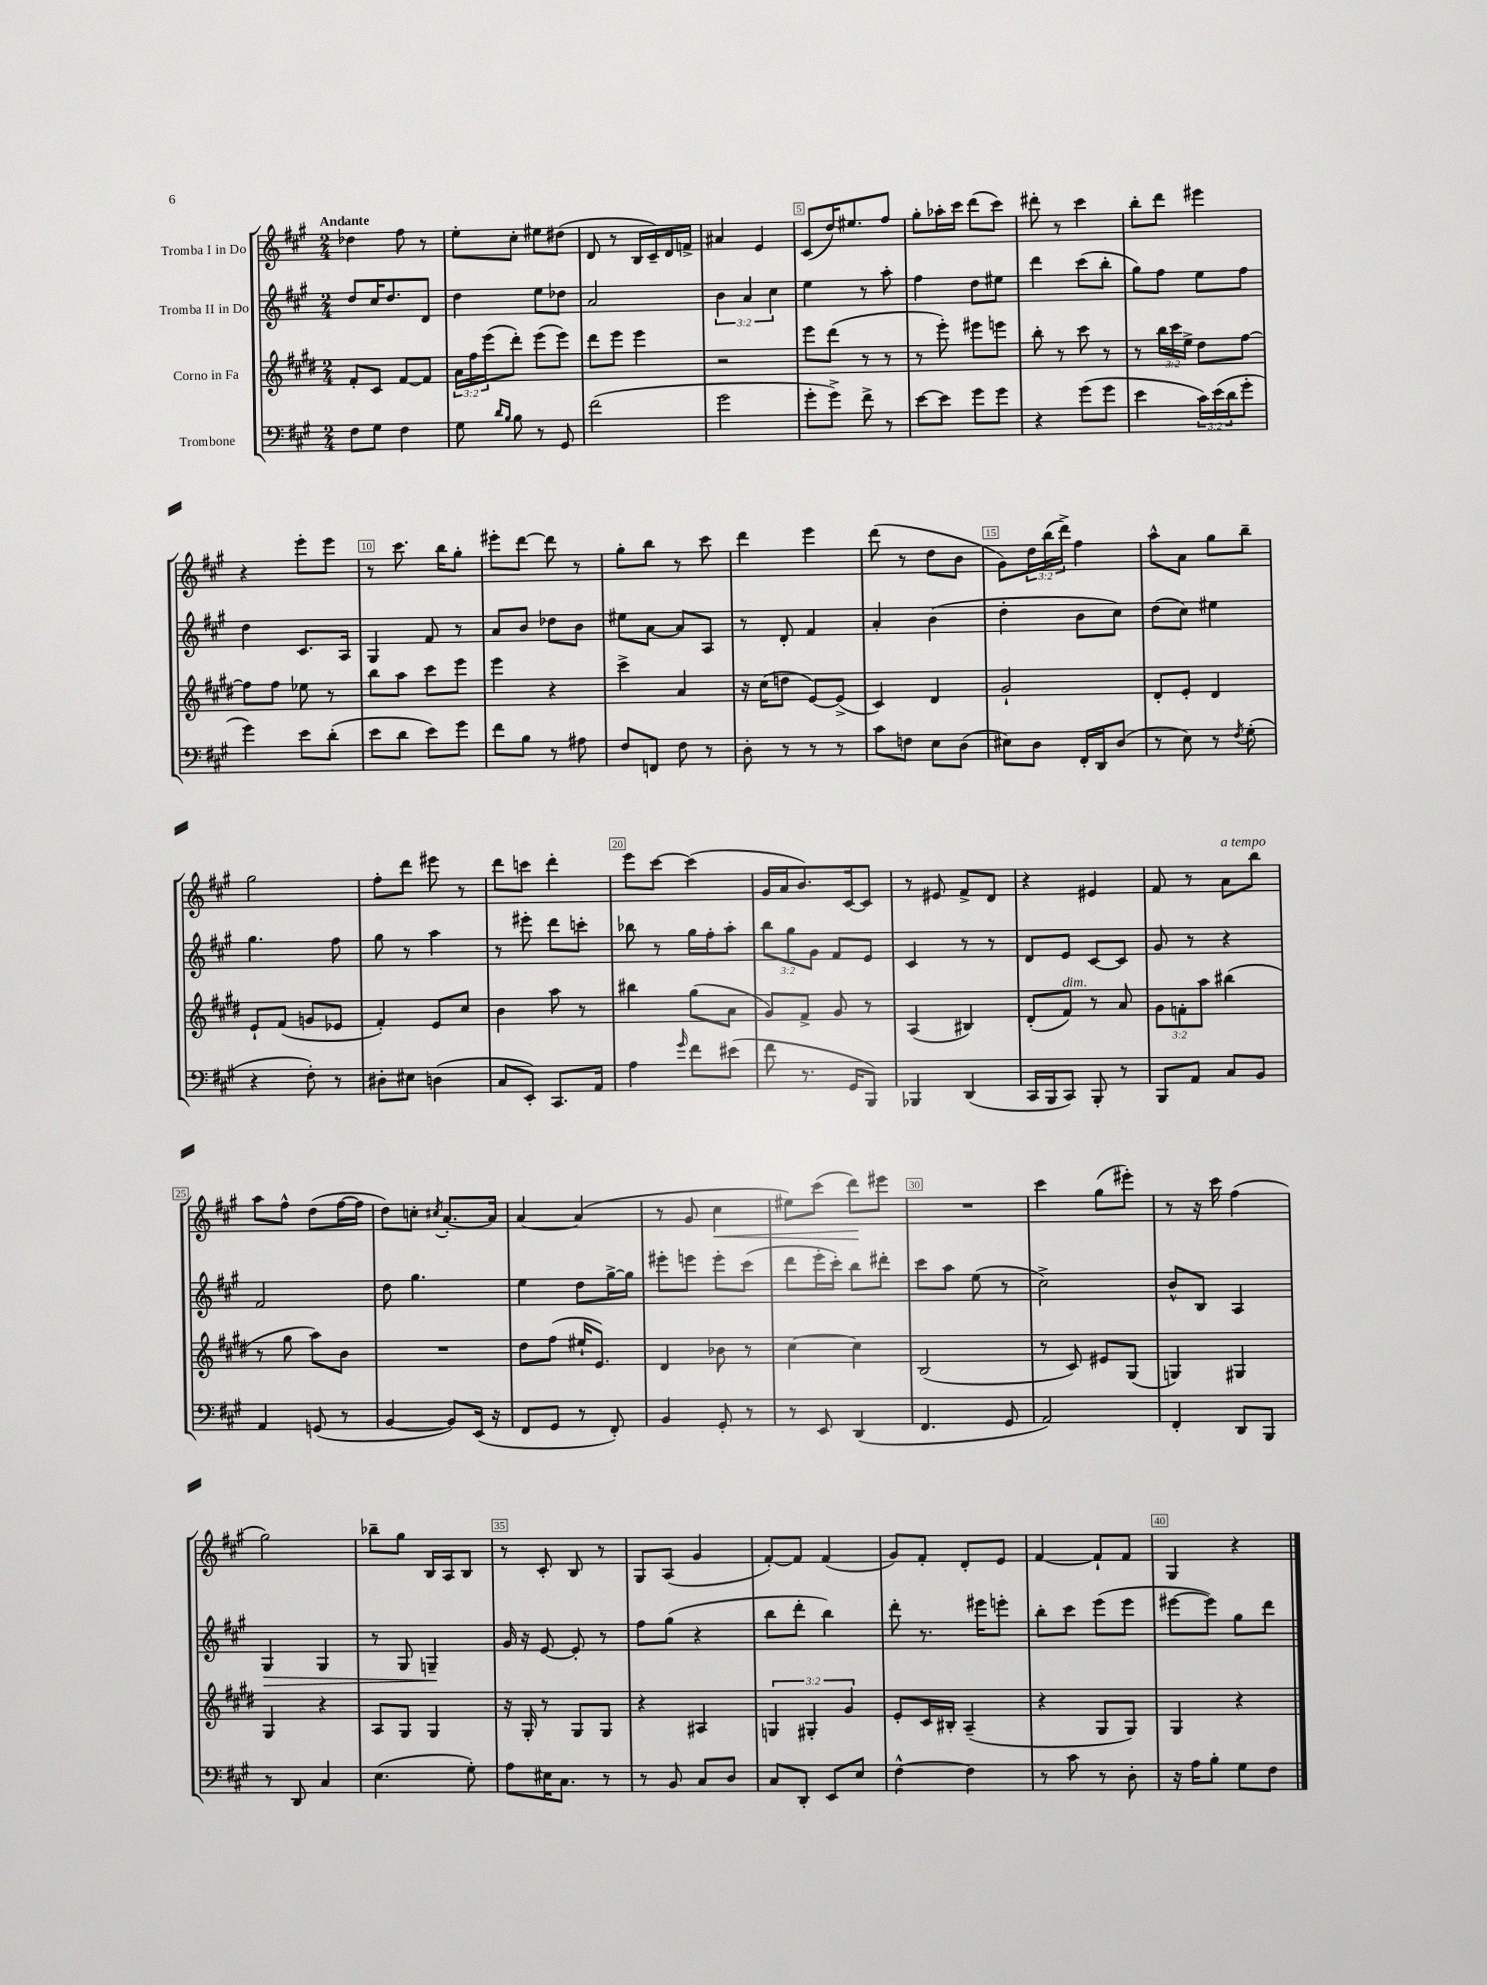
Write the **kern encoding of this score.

**kern	**kern	**kern	**kern
*staff4	*staff3	*staff2	*staff1
*clefF4	*clefG2	*clefG2	*clefG2
*k[f#c#g#]	*k[f#c#g#d#]	*k[f#c#g#]	*k[f#c#g#]
*M2/4	*M2/4	*M2/4	*M2/4
8F#	8f#'	8dd	4dd-
8G#	8c#	16cc#	.
.	.	8.dd	.
4F#	[8f#	.	8ff#
.	8f#]	8d	8r
=	=	=	=
8G#	24a	4dd	8ee'
.	24ff#	.	.
.	(24eee	.	.
16qqd	.	.	.
16qqB	.	.	.
8B	8ddd#')	.	8cc#'
8r	(8eee	8ee	8ee#
8GG#	8eee)	8dd-	(8dd#
=	=	=	=
(2f#	8ddd#	2a	8d
.	8eee	.	8r
.	4eee	.	16B
.	.	.	16c#~)
.	.	.	16d
.	.	.	16f^
=	=	=	=
2g#	2r	6b	4a#
.	.	6a	.
.	.	.	4e
.	.	6cc#	.
=	=	=	=
8g#'	8eee	4ee	(8c#
8g#^)	(8ddd#	.	16dd)
.	.	.	8.ee#
8f#^	8r	8r	.
8r	8r	8aa'	8ff#
=	=	=	=
[8e	8r	4ff#	8gg#'
8e]	8eee')	.	16aa-'
.	.	.	16ccc#
8g#	8eee#	8dd	(8ddd
8g#	8eee	8ee#	8ccc#)
=	=	=	=
4r	8bb'	4ddd	8ddd#'
.	8r	.	8r
(8g#	8ccc#	(8ccc#	4ccc#
8g#	8r	8bb'	.
=	=	=	=
4e	8r	8gg#)	8bb'
.	24bb	8ff#	8ddd
.	24ccc#	.	.
.	24ee^	.	.
24c#)	8dd#	8ee	4eee#
(24e	.	.	.
24d	.	.	.
8g#'	[8ff#	8ff#	.
=	=	=	=
4g#)	8ff#]	4dd	4r
.	8ff#	.	.
8e	8ee-	8.c#	8eee'
(8d'	8r	.	8eee
.	.	16A	.
=	=	=	=
8e	8bb	4G#	8r
8d	8aa	.	8.ccc#
8e)	8ccc#	8f#	.
.	.	.	16bb
8g#	8eee	8r	8gg#'
=	=	=	=
8f#	4eee	8a	8eee#'
8B	.	8b	[8ddd
8r	4r	8dd-	8ddd]
8A#	.	8b	8r
=	=	=	=
8F#	4ccc#^	8ee#	8gg#'
8FF	.	[8a	8bb
8F#	4a	8a]	8r
8r	.	8A	8ccc#
=	=	=	=
8D'	16r	8r	4ddd
.	(16cc#	.	.
8r	8dd	8d'	.
8r	[8e)	4f#	4eee
8r	(8e^]	.	.
=	=	=	=
8c#	4c#)	4a'	(8ddd
8F	.	.	8r
8E	4d#	(4b	8dd
(8D	.	.	8b
=	=	=	=
8E#)	2g#`	4dd'	8g#)
8D	.	.	24dd
.	.	.	(24bb
.	.	.	24ddd^)
16FF#'	.	8b	4ff#
16DD	.	.	.
(8D	.	8cc#)	.
=	=	=	=
8r	8d#'	(8dd	8aa^^
8E)	8e'	8cc#)	8a
8r	4d#	4ee#	8gg#
8qF#	.	.	.
(8G#'	.	.	8bb~
=	=	=	=
4r	8e`	4.gg#	2gg#
.	(8f#	.	.
8F#')	8g	.	.
8r	8e-	8ff#	.
=	=	=	=
8D#'	4f#')	8gg#	8ff#'
8E#	.	8r	8ddd
(4D	8e	4aa	8eee#
.	8cc#	.	8r
=	=	=	=
8C#	4b	8r	8ddd
8EE')	.	8eee#'	8ccc
8.CC#	8aa	8ddd	4ddd'
.	8r	8ccc'	.
16AA	.	.	.
=	=	=	=
4A	4bb#	8bb-	8eee
.	.	8r	[8ccc#
16qqg#	.	.	.
8f#	(8gg#	16gg#	(4ccc#]
.	.	16ff#'	.
(8e#	8a	8aa'	.
=	=	=	=
8f#	8g#)	12bb	16g#
.	.	.	16a
.	.	12gg#	.
8.r	8f#^	.	8.b)
.	.	12g#	.
.	8g#	8f#	.
16GG#	.	.	[16c#
8BBB)	8r	8e	8c#]
=	=	=	=
4BBB-	(4A	4c#	8r
.	.	.	8e#
(4DD	4B#)	8r	8f#^
.	.	8r	8d
=	=	=	=
16CC#	(8d#'	8d	4r
16BBB	.	.	.
8CC#)	8f#)	8e	.
8BBB'	8r	[8c#	4e#
8r	8a	8c#]	.
=	=	=	=
8BBB	12g#	8g#	8f#
.	12f'	.	.
8AA	.	8r	8r
.	12aa	.	.
8C#	(4bb#	4r	8a
8BB	.	.	8bb
=	=	=	=
4AA	8r	2f#	8aa
.	8gg#	.	8ff#^^
(8GG	8aa)	.	(8dd
8r	8b	.	[16ff#
.	.	.	16ff#]
=	=	=	=
[4BB	2r	8dd	8dd)
.	.	4.gg#	8cc'
.	.	.	8qcc#
8BB])	.	.	[8.a'
(16EE	.	.	.
16r	.	.	16a]
=	=	=	=
8FF#	8dd#	4ee	[4a
8GG#	(8ff#	.	.
8r	16ee#`	8dd	(4a]
.	8.e)	.	.
8FF#')	.	[16gg#^	.
.	.	16gg#]	.
=	=	=	=
4BB	4d#	8eee#'	8r
.	.	8eee	8g#
8GG#'	8b-	8eee'	4cc#
8r	8r	(8ccc#	.
=	=	=	=
8r	[4cc#	8ddd	8ee#)
8EE	.	16eee'	(8ccc#
.	.	16ccc#')	.
(4DD	4cc#]	8bb	8ddd)
.	.	8ddd#'	8eee#
=	=	=	=
4.FF#	(2B	8ccc#	2r
.	.	8aa	.
.	.	(8ee	.
8GG#	.	8r	.
=	=	=	=
2AA)	8r	2cc#^)	4ccc#
.	8c#)	.	.
.	8e#	.	(8gg#
.	(8G#	.	8eee#')
=	=	=	=
4FF#'	4G)	8b^^	8r
.	.	8B	16r
.	.	.	16ccc#
8DD	4G#	4A	(4ff#
8BBB	.	.	.
=	=	=	=
8r	4G#	4G#	2gg#)
8DD	.	.	.
4C#	4r	4G#	.
=	=	=	=
(4.E	8A	8r	8bb-~
.	8G#	8G#	8gg#
.	4G#	4G~	16B
.	.	.	16A
8G#')	.	.	8B
=	=	=	=
8A	16r	16g#	8r
.	16G#'	16r	.
16E#	8r	[8e	8c#'
8.C#	.	.	.
.	8G#	8e']	8B
8r	8G#	8r	8r
=	=	=	=
8r	4r	8ff#	8G#
8BB	.	(8gg#	(8A
8C#	4A#	4r	4g#
8D	.	.	.
=	=	=	=
8C#	6G	8bb	[8f#')
8DD'	.	8ddd'	8f#]
.	6G#'	.	.
8EE	.	4bb)	(4f#
.	6g#	.	.
8E	.	.	.
=	=	=	=
[4F#^^	8e'	8ddd'	8g#)
.	16c#	8.r	8f#'
.	16B#'	.	.
4F#]	(4A~	.	8d'
.	.	16eee#	.
.	.	8eee'	8e
=	=	=	=
8r	4r	8bb'	[4f#
8c#	.	8ccc#	.
8r	8G#	(8eee	8f#`]
8D'	8G#)	8eee	8f#
=	=	=	=
16r	4G#	[8eee#	4G#
16A	.	.	.
8B'	.	8eee#])	.
8G#	4r	8gg#	4r
8F#	.	8ddd	.
==	==	==	==
*-	*-	*-	*-
